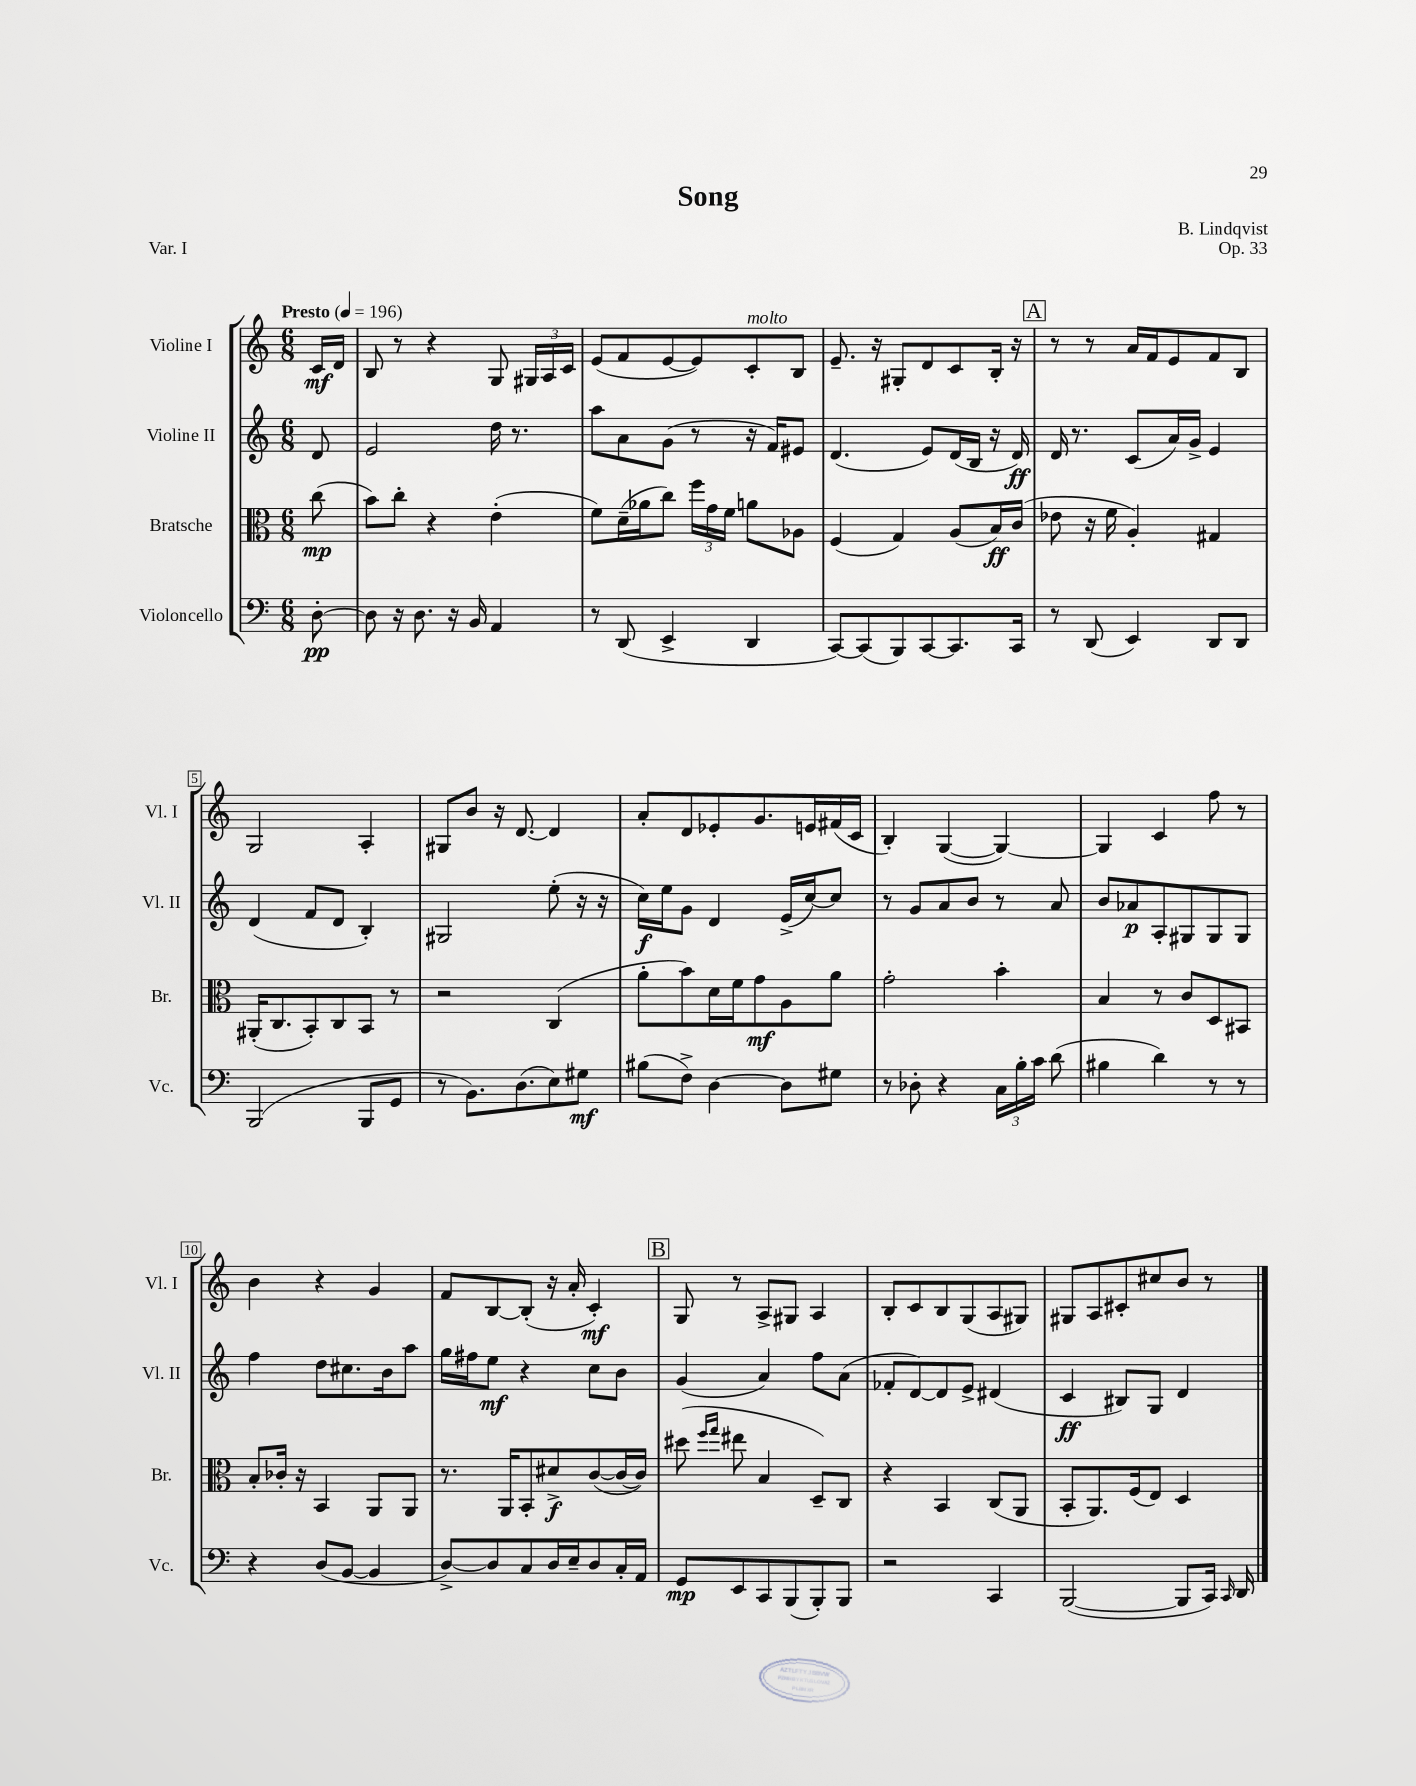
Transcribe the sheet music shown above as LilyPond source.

\header { title = "Song" composer = "B. Lindqvist" opus = "Op. 33" piece = "Var. I" }
<<
\new StaffGroup <<
\new Staff = "s0" \with { instrumentName = "Violine I" shortInstrumentName = "Vl. I" } {
    \clef treble \key c \major \numericTimeSignature \time 6/8 \partial 8 \tempo "Presto" 4 = 196
    \autoBeamOff c'16[\mf d'16] |
    b8 r8 r4 g8 \tuplet 3/2 { gis16[ a16 c'16] } |
    e'8[( f'8 e'8~ e'8) c'8-.^\markup { \italic "molto" } b8] |
    e'8.-- r16 gis8[-. d'8 c'8 b16]-. r16 |
    \mark \markup { \box "A" } r8 r8 a'16[ f'16 e'8 f'8 b8] |
    g2 a4-. |
    gis8[ b'8] r16 d'8.~ d'4 |
    a'8[-. d'8 ees'8-. g'8. e'16 fis'16( c'16] |
    b4-.) g4~( g4~) |
    g4 c'4 f''8 r8 |
    b'4 r4 g'4 |
    f'8[ b8~ b8]-.( r16 a'16-. c'4-.\mf) |
    \mark \markup { \box "B" } g8 r8 a8[-> gis8] a4 |
    b8[-. c'8 b8 g8( a8 gis8]) |
    gis8[ a8 cis'8-. cis''8 b'8] r8 \bar "|." |
}
\new Staff = "s1" \with { instrumentName = "Violine II" shortInstrumentName = "Vl. II" } {
    \clef treble \key c \major \numericTimeSignature \time 6/8 \partial 8
    \autoBeamOff d'8 |
    e'2 d''16 r8. |
    a''8[ a'8 g'8]( r8 r16 f'16[) eis'8] |
    d'4.( e'8[) d'16( b16] r16 d'16\ff) |
    \mark \markup { \box "A" } d'16 r8. c'8[( a'16) g'16]-> e'4 |
    d'4( f'8[ d'8] b4-.) |
    gis2 e''8-.( r16 r16 |
    c''16[\f) e''16 g'8] d'4 e'16[->( c''16~) c''8] |
    r8 g'8[ a'8 b'8] r8 a'8 |
    b'8[ aes'8\p a8-. gis8 gis8 gis8] |
    f''4 d''8[ cis''8. b'16 a''8] |
    g''16[ fis''16 e''8]\mf r4 c''8[ b'8] |
    \mark \markup { \box "B" } g'4( a'4) f''8[ a'8]( |
    fes'8[-. d'8~) d'8 e'8]-> dis'4( |
    c'4\ff bis8[) g8] d'4 \bar "|." |
}
\new Staff = "s2" \with { instrumentName = "Bratsche" shortInstrumentName = "Br." } {
    \clef alto \key c \major \numericTimeSignature \time 6/8 \partial 8
    \autoBeamOff c''8\mp( |
    b'8[) c''8]-. r4 e'4-.( |
    f'8[) d'16--( aes'16 c''8]) \tuplet 3/2 { f''16[ g'16 f'16] } a'8[ aes8] |
    f4( g4) a8[( b16\ff) c'16]( |
    \mark \markup { \box "A" } ees'8 r16 f'16 a4-.) gis4 |
    ais,16[-.( c8. b,8-.) c8 b,8] r8 |
    r2 c4( |
    a'8[-. b'8) d'16 f'16 g'8\mf a8 a'8] |
    g'2-. b'4-. |
    b4 r8 c'8[ d8 bis,8] |
    b8[-. ces'16]-. r16 b,4 a,8[ a,8] |
    r8. a,16[ b,8-. dis'8->\f c'8~( c'16~ c'16]) |
    \mark \markup { \box "B" } dis''8( \grace { f''16[ g''16] } eis''8 b4 d8[--) c8] |
    r4 b,4 c8[( a,8] |
    b,8[-. a,8.) f16( e8]) d4 \bar "|." |
}
\new Staff = "s3" \with { instrumentName = "Violoncello" shortInstrumentName = "Vc." } {
    \clef bass \key c \major \numericTimeSignature \time 6/8 \partial 8
    \autoBeamOff d8~-.\pp |
    d8 r16 d8. r16 b,16 a,4 |
    r8 d,8( e,4-> d,4 |
    c,8[~) c,8( b,,8) c,8~ c,8. c,16] |
    \mark \markup { \box "A" } r8 d,8( e,4) d,8[ d,8] |
    b,,2( b,,8[ g,8] |
    r8 b,8.[) d8.( e8) gis8]\mf |
    bis8[( f8]->) d4~ d8[ gis8] |
    r8 des8-. r4 \tuplet 3/2 { c16[ b16-. c'16] } d'8( |
    bis4 d'4) r8 r8 |
    r4 d8[( b,8]~ b,4 |
    d8[~->) d8 c8 d16 e16-- d8 c16-. a,16] |
    \mark \markup { \box "B" } g,8[\mp e,8 c,8 b,,8( b,,8-.) b,,8] |
    r2 c,4 |
    b,,2~( b,,8[ c,16]) \grace { c,16 } d,16 \bar "|." |
}
>>
>>
\layout { \context { \Score \override BarNumber.stencil = #(make-stencil-boxer 0.1 0.3 ly:text-interface::print) } }
